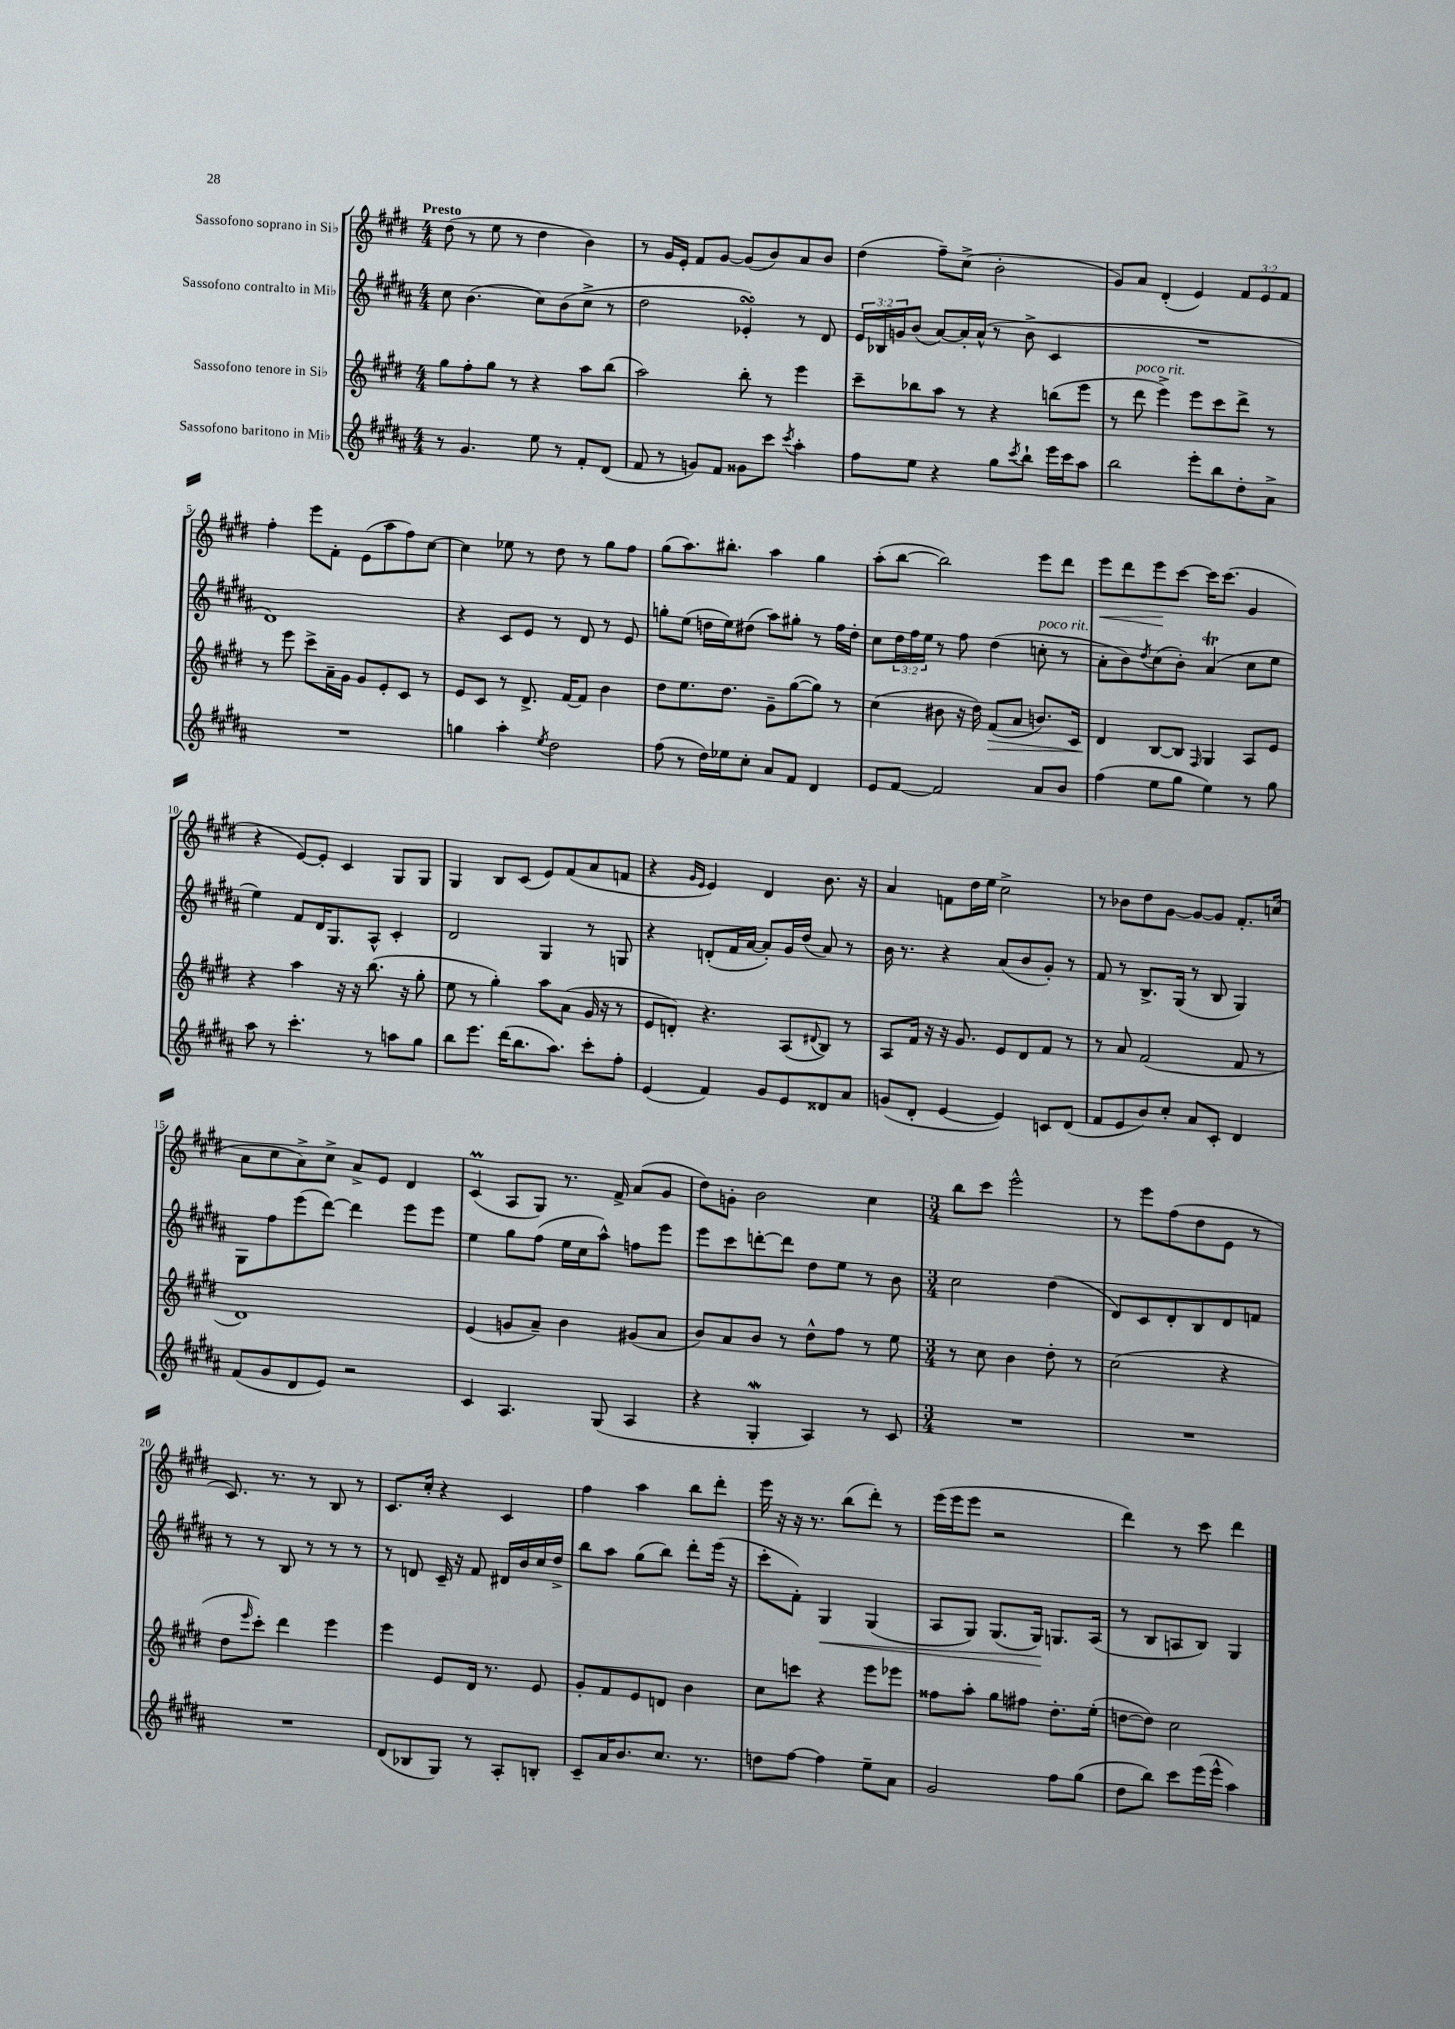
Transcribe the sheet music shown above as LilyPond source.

<<
\new StaffGroup <<
\new Staff = "s0" \with { instrumentName = "Sassofono soprano in Sib" } {
    \clef treble \key e \major \numericTimeSignature \time 4/4 \override Staff.TupletNumber.text = #tuplet-number::calc-fraction-text \tempo "Presto"
    dis''8( r8 e''8 r8 dis''4 b'4) |
    r8 gis'16 e'16-. fis'8 gis'8~ gis'8( b'8) a'8 b'8 |
    dis''4( fis''8--) cis''8->( b'2-. |
    gis'8) a'8 dis'4-.( e'4) \tuplet 3/2 { fis'8 e'8 fis'8 } |
    fis''4-. e'''8 fis'8-. e'8( a''8 fis''8) cis''8~ |
    cis''4 ees''8 r8 dis''8 r8 gis''8 fis''8 |
    gis''8( a''8.) bis''8.-. a''4 gis''4 |
    a''8-.( b''8~ b''2) e'''8 dis'''8 |
    e'''8\< dis'''8 e'''8\! cis'''8~ cis'''16 cis'''8.( gis'4 |
    r4 e'8~) e'8-. cis'4 gis8 gis8 |
    gis4 b8 cis'8( e'8) fis'8( a'8 f'8 |
    r4 \grace { gis'16 e'16 } e'4) dis'4 b'8. r16 |
    a'4 f'8 dis''16 e''16 cis''2-> |
    r8 bes'8 dis''8 gis'8~ gis'8~ gis'8 fis'8.-. c''16( |
    a'8 cis''8 a'8->) cis''8-> a'8-> e'8 dis'4 |
    cis'4\prall( a8 gis8) r8. fis'16-> a'8( gis'8 |
    dis''8) g'8-. b'2 cis''4 |
    \numericTimeSignature \time 3/4 b''8 cis'''8 e'''2-^ |
    r8 e'''8 fis''8( dis''8 e'8 r8 |
    cis'8.) r8. r8 b8 r8 |
    cis'8. cis''16-. r4 cis'4 |
    fis''4 a''4 b''8 dis'''8-. |
    e'''16 r16 r16 r8. b''8( dis'''8-.) r8 |
    e'''16( e'''16 e'''8 r2 |
    dis'''4) r8 cis'''8 dis'''4 \bar "|." |
}
\new Staff = "s1" \with { instrumentName = "Sassofono contralto in Mib" } {
    \clef treble \key b \major \numericTimeSignature \time 4/4 \override Staff.TupletNumber.text = #tuplet-number::calc-fraction-text
    cis''8 b'4.( cis''8) b'8( cis''8-> r8 |
    dis''2 ees'4-.\turn) r8 dis'8 |
    \tuplet 3/2 { e'16 bes16 g'16 } b'8( ais'8~) ais'16-. ais'16-^( r8 b'8-> cis'4 |
    R1 |
    dis'1) |
    r4 cis'8 e'8 r8 dis'8 r8 e'8 |
    g''8-. e''8( d''16 e''16) dis''8( ais''8) gis''8-. r8 fis''16 dis''16-. |
    cis''8 \tuplet 3/2 { dis''16 fis''16 e''16 } r8 fis''8 dis''4( c''8-.^\markup { \italic "poco rit." } r8 |
    ais'8-. b'8) \acciaccatura { dis''8 } cis''8( b'8-.) ais'4\trill( cis''8 e''8 |
    e''4) fis'8 dis'16 gis8. ais8-^ cis'4-. |
    dis'2 gis4 r8 g8 |
    r4 d'8-.( fis'16 ais'16~ ais'8-.) gis'16 dis''16( ais'8) r8 |
    b'16 r8. r4 ais'8( b'8 gis'8-.) r8 |
    fis'8 r8 b8.-> gis16( r8 b8 gis4) |
    gis8 fis''8 e'''8( dis'''8~) dis'''4 e'''8 e'''8 |
    e''4 gis''8 fis''8( e''16 cis''16 ais''8-^) f''8 e'''8 |
    e'''8 cis'''8 d'''8~-. d'''8 dis''8 e''8 r8 b'8 |
    \numericTimeSignature \time 3/4 cis''2 dis''4( |
    dis'8) cis'8 dis'8-. b8 dis'8 f'8 |
    r8 r8 b8 r8 r8 r8 |
    r8 d'8 cis'16-- r16 fis'8 dis'16 b'16 cis''16 dis''16-> |
    b''8 ais''8 gis''8( b''8) dis'''8-. e'''16( r16 |
    cis'''8-. fis'8-.) gis4\< gis4( |
    ais8 gis8) gis8.( gis16\!) g8. ais16( |
    r8 b8 a8 b8) gis4 \bar "|." |
}
\new Staff = "s2" \with { instrumentName = "Sassofono tenore in Sib" } {
    \clef treble \key e \major \numericTimeSignature \time 4/4
    gis''8 fis''8-. gis''8 r8 r4 a''8 b''8( |
    a''2) b''8-. r8 e'''4 |
    cis'''8-- bes''8 a''8 r8 r4 b''8( e'''8 |
    r8 dis'''8^\markup { \italic "poco rit." } e'''4->) e'''8 cis'''8 dis'''8-> r8 |
    r8 e'''8 cis'''8-> a'16-- gis'16 gis'8 e'8-. cis'8 r8 |
    e'8 cis'8 r8 dis'8.-> fis'16~ fis'8 b'4 |
    dis''8 e''8. dis''8. gis'8-- gis''8~( gis''8) r8 |
    cis''4( bis'8 r16 dis''16) fis'8\>( a'8 b'8.) cis'16 |
    dis'4\! b8~ b8 \grace { fis16 } gis4 a8 e'8 |
    r4 a''4 r16 r16 b''8.( r16 gis''8-. |
    e''8 r8 gis''4-.) a''8 a'8( gis'16 r16 r8 |
    e'8 d'8-.) r4. a8( \appoggiatura { dis'8 } b8) r8 |
    a8 fis'16 r16 r16 gis'8. e'8 dis'8 fis'8 r8 |
    r8 a'8 fis'2( fis'8 r8 |
    dis'1) |
    e'4( g'8 a'8--) b'4 gis'8( a'8 |
    b'8) a'8 b'8 r8 dis''8-^ fis''8 r8 e''8 |
    \numericTimeSignature \time 3/4 r8 cis''8 b'4 dis''8-. r8 |
    cis''2( r4 |
    dis''8 \grace { e'''16 } cis'''8-.) dis'''4 e'''4 |
    e'''4 e'8 dis'16 r8. e'8 |
    gis'8-. fis'8 e'8 d'8 b'4 |
    cis''8 c'''8 r4 e'''8 ees'''8 |
    fisis''8 a''8-. gis''8 fis''8 dis''8.-. e''16-.( |
    d''8~ d''8) cis''2 \bar "|." |
}
\new Staff = "s3" \with { instrumentName = "Sassofono baritono in Mib" } {
    \clef treble \key b \major \numericTimeSignature \time 4/4
    r8 gis'4. e''8 r8 fis'8-. dis'8( |
    fis'8 r8 g'8) fis'8 gisis'8 cis'''8 \acciaccatura { cis'''8 } ais''4-. |
    fis''8 e''8 r4 gis''8 \acciaccatura { cis'''8 } b''8-! e'''16 cis'''16 ais''8 |
    b''2 e'''8-. b''8 dis''8-. ais'8-> |
    R1 |
    g''4 ais''4-. \acciaccatura { e''8 } dis''2 |
    fis''8( r8 dis''16) ees''16 cis''8-. ais'8 fis'8 dis'4 |
    e'8 fis'8~ fis'2 ais'8 b'8 |
    fis''4( e''8 gis''8 e''4) r8 gis''8 |
    ais''8 r8 cis'''4.-. r8 a''8 gis''8 |
    b''8 e'''8. dis'''16( b''8. ais''8.) cis'''8-. fis''8-. |
    e'4( fis'4) gis'8 e'8 disis'8 ais'8 |
    g'8( dis'8-. e'4~ e'4) c'8 dis'8( |
    fis'8 e'8 b'8) cis''8-. ais'8 cis'8-. dis'4 |
    fis'8( gis'8 dis'8 e'8) r2 |
    cis'4 ais4. gis8( ais4 |
    r4 gis4-.\mordent ais4) r8 cis'8 |
    \numericTimeSignature \time 3/4 R2. |
    R2. |
    R2. |
    dis'8( bes8 gis8) r8 ais8-. b8-. |
    cis'8-- ais'16 b'8. cis''8. r8. |
    d''8 fis''8~ fis''4 e''8-- ais'8 |
    gis'2 fis''8 gis''8( |
    dis''8 b''8) cis'''8 e'''16( e'''16-^ ais''4) \bar "|." |
}
>>
>>
